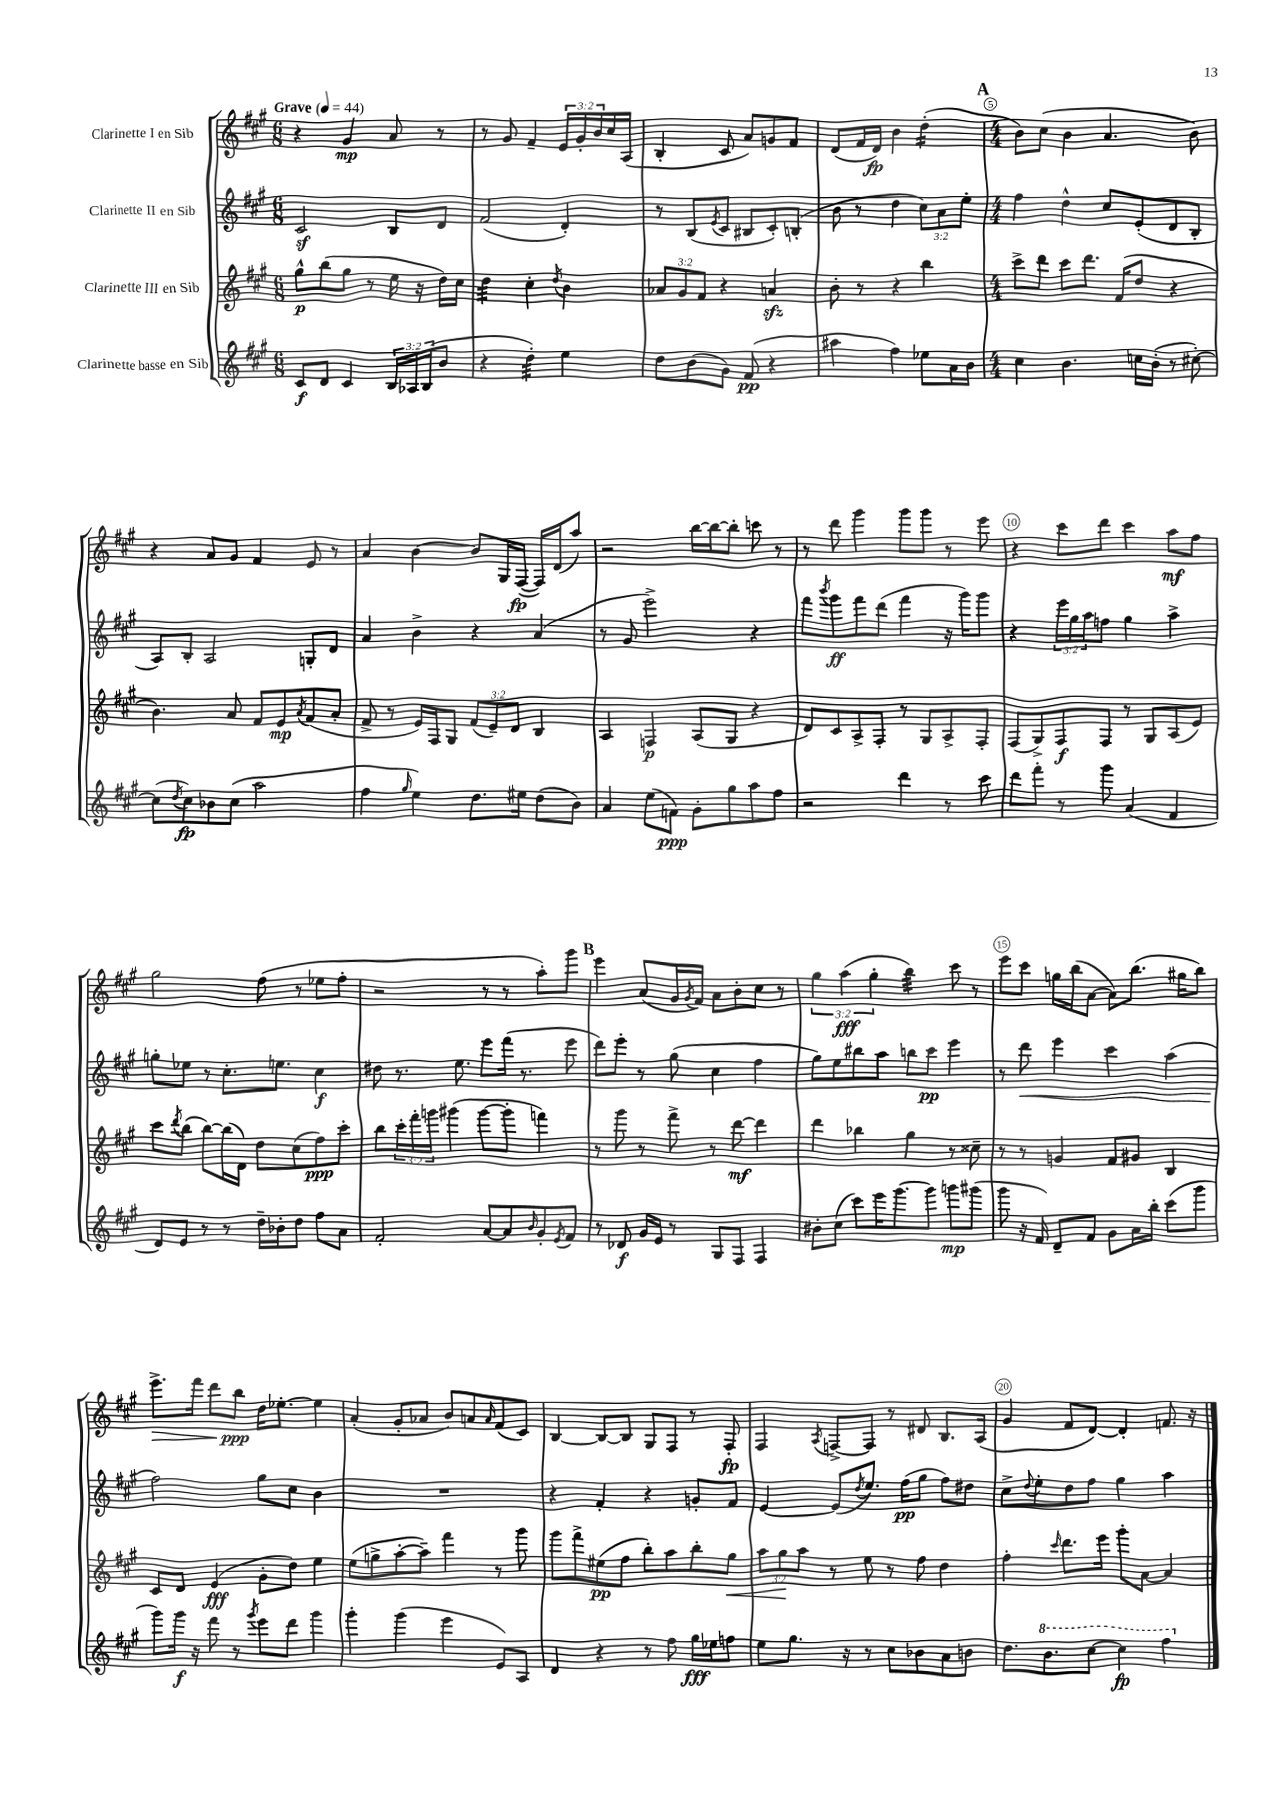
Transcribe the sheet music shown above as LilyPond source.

<<
\new StaffGroup <<
\new Staff = "s0" \with { instrumentName = "Clarinette I en Sib" } {
    \clef treble \key a \major \numericTimeSignature \time 6/8 \override Staff.TupletNumber.text = #tuplet-number::calc-fraction-text \tempo "Grave" 4 = 44
    r4 gis'4\mp a'8 r8 |
    r8 gis'8 fis'4-- \tuplet 3/2 { e'16 gis'16-. b'16 } cis''16 a16( |
    b4-. cis'8 a'8) g'8 fis'8 |
    d'8( fis'16 d'16\fp) b'4 d''4:16-.( |
    \mark \markup { \bold "A" } \numericTimeSignature \time 4/4 b'8) cis''8( b'4 a'4. b'8) |
    r4 a'8 gis'8 fis'4 e'8 r8 |
    a'4 b'4~ b'8 gis16 fis16~\fp( fis16) d'16( a''8) |
    r2 b''16~ b''16~ b''8-. c'''8 r8 |
    r8 d'''8 gis'''4 gis'''8 gis'''8 r8 e'''8 |
    r4 cis'''8 d'''8 cis'''4 a''8\mf fis''8 |
    gis''2 fis''8( r8 ees''8 fis''8-. |
    r2 r8 r8 a''8-.) gis'''8 |
    \mark \markup { \bold "B" } e'''4 a'8( gis'16 \acciaccatura { gis'8 } fis'16) a'8 b'8-. cis''8 r8 |
    \tuplet 3/2 { gis''4 a''4\fff( gis''4-. } b''4:32) cis'''8 r8 |
    e'''8 cis'''8 g''16 b''16( a'8~ a'8) b''8.( gis''16 b''8) |
    e'''8.->\> fis'''16 d'''8 b''8\ppp\! d''16 ees''8.~-. ees''4 |
    a'4-.( gis'8-. aes'8 b'8) a'8 \grace { a'16 } fis'8( cis'8) |
    b4~ b8~ b8 gis8 fis8 r8 fis8-.\fp |
    fis4 \acciaccatura { a8 } f8~-> f8 r8 dis'8 b8. a16( |
    gis'4 fis'8 d'8~) d'4-. f'8. r16 \bar "|." |
}
\new Staff = "s1" \with { instrumentName = "Clarinette II en Sib" } {
    \clef treble \key a \major \numericTimeSignature \time 6/8 \override Staff.TupletNumber.text = #tuplet-number::calc-fraction-text
    cis'2\sf b8 d'8 |
    fis'2( d'4-.) |
    r8 b8( \acciaccatura { e'8 } cis'8 bis8 cis'8-.) b8-.( |
    b'8 r8 d''4 \tuplet 3/2 { cis''8) a'8 e''8-. } |
    \mark \markup { \bold "A" } \numericTimeSignature \time 4/4 fis''4 d''4-^ cis''8 e'8-.( d'8 b8-. |
    a8) b8-. a2 g8-. d'8 |
    a'4 b'4-> r4 a'4( |
    r8 gis'8 e'''2->) r4 |
    fis'''8 \acciaccatura { b'''8 } gis'''8\ff fis'''8 d'''8( fis'''4 r16 gis'''16) gis'''8 |
    r4 \tuplet 3/2 { e'''16 gis''16 a''16 } f''8 gis''4 a''4-> |
    g''8-. ees''8 r8 cis''8.-. e''8. cis''4\f |
    dis''8 r8. e''8. e'''8 fis'''16( r8. e'''8 |
    \mark \markup { \bold "B" } d'''8) e'''8-. r8 gis''8( cis''4 fis''4 |
    gis''8) e''8 bis''8 a''8 b''8 cis'''8\pp e'''4 |
    r8 d'''8\< e'''4 cis'''4 a''4( |
    fis''2\!) gis''8 cis''8 b'4 |
    R1 |
    r4 fis'4-. r4 g'8-. fis'8 |
    e'4~ e'8( \acciaccatura { d''8 } e''8.) fis''16\pp( gis''8 fis''8) dis''8 |
    cis''8-> \appoggiatura { d''8 } e''8-. d''8 fis''8 gis''4 a''4 \bar "|." |
}
\new Staff = "s2" \with { instrumentName = "Clarinette III en Sib" } {
    \clef treble \key a \major \numericTimeSignature \time 6/8 \override Staff.TupletNumber.text = #tuplet-number::calc-fraction-text
    gis''8-^\p b''8( gis''8 r8 e''16 r16 d''16) cis''16 |
    d''4:32 cis''4-. \acciaccatura { d''8 } b'4 |
    \tuplet 3/2 { aes'8 gis'8 fis'8 } r4 a'4\sfz |
    b'8-. r8 r4 b''4 |
    \mark \markup { \bold "A" } \numericTimeSignature \time 4/4 cis'''8-> d'''8 cis'''8 d'''8. fis'16( d''8 r4 |
    b'4.) a'8 fis'8 e'8\mp \acciaccatura { a'8 } fis'8( a'8-. |
    fis'8-> r8 e'16) fis16 gis8 \tuplet 3/2 { fis'8( e'8--) d'8 } b4 |
    a4 f4\p a8( gis8 r4 |
    d'8) cis'8 a8-> fis8-. r8 gis8 a8-> fis8-. |
    fis8( gis8->) fis8\f fis8 r8 gis8 a8( e'8) |
    cis'''8 \acciaccatura { d'''8 } b''8( b''8~) b''16( d'16) d''8 cis''8( fis''8\ppp) cis'''8-. |
    b''8 \tuplet 3/2 { cis'''16-. fis'''16-. g'''16 } gis'''4( gis'''8~ gis'''8-. f'''4) |
    \mark \markup { \bold "B" } r8 gis'''8 r8 fis'''8-> r8 d'''8~\mf d'''4 |
    d'''4 bes''4 gis''4 r8 cisis''8-- |
    r8 r8 g'4 fis'8 gis'8 b4 |
    cis'8 d'8 e'4\fff( gis'8-. d''8) e''4 |
    e''8( g''8-> a''8~-. a''8--) fis'''4 r8 gis'''8 |
    gis'''8 fis'''8-> eis''8\pp( fis''8 b''8-.) a''8 b''8-. gis''8\< |
    \tuplet 3/2 { a''8 gis''8\! a''8 } r8 e''8 r8 fis''8 d''4 |
    fis''4-. \grace { cis'''16 } d'''8. e'''16 gis'''8-. a'8~ a'4 \bar "|." |
}
\new Staff = "s3" \with { instrumentName = "Clarinette basse en Sib" } {
    \clef treble \key a \major \numericTimeSignature \time 6/8 \override Staff.TupletNumber.text = #tuplet-number::calc-fraction-text
    cis'8\f d'8 cis'4 \tuplet 3/2 { b16 aes16 b16( } b'8 |
    r4 d''4:32-.) e''4 |
    d''8 b'8( gis'8) fis'8\pp( r4 |
    ais''4 fis''4) ees''8 a'16 b'16 |
    \mark \markup { \bold "A" } \numericTimeSignature \time 4/4 cis''4 b'4. c''16 b'16-.( r8 cis''8~-.) |
    cis''8( \acciaccatura { d''8 } cis''8\fp) bes'8 cis''8( a''2 |
    fis''4 \grace { gis''16 } e''4) d''8. eis''16 d''8( b'8) |
    a'4 e''8( f'8\ppp) gis'8-. gis''8 a''8 fis''8 |
    r2 d'''4 r8 cis'''8 |
    d'''8 fis'''8-. r8 gis'''8 a'4( fis'4 |
    d'8) e'8 r8 r8 d''16-- bes'16-. d''8 fis''8 a'8 |
    fis'2-. a'8~ a'8 \grace { b'16 } gis'8-. \acciaccatura { e'8 } fis'8 |
    \mark \markup { \bold "B" } r8 des'8\f gis'16 e'16 r8 gis8 fis8 fis4 |
    bis'8-. cis''8( cis'''8) e'''16 gis'''8.~ gis'''8 g'''8\mp gis'''8( |
    gis'''8 r16 fis'16) d'8-- fis'8 gis'8 a'16 b''16-. cis'''8( gis'''8 |
    gis'''8) gis'''16\f r16 fis'''8 r8 \acciaccatura { gis'''8 } e'''8 d'''8 gis'''4 |
    gis'''4-. gis'''4( e'''4 e'8) a8 |
    d'4 r4 r8 fis''8 gis''16\fff ees''16 f''8 |
    e''8 gis''8. r16 r8 cis''8 bes'8 a'8 b'8 |
    d''8. \ottava #1 b''8. cis'''8~ cis'''4\fp fis'''4 \ottava #0 \bar "|." |
}
>>
>>
\layout { \context { \Score \override BarNumber.break-visibility = ##(#f #t #t) barNumberVisibility = #(every-nth-bar-number-visible 5) \override BarNumber.stencil = #(make-stencil-circler 0.1 0.3 ly:text-interface::print) } }
